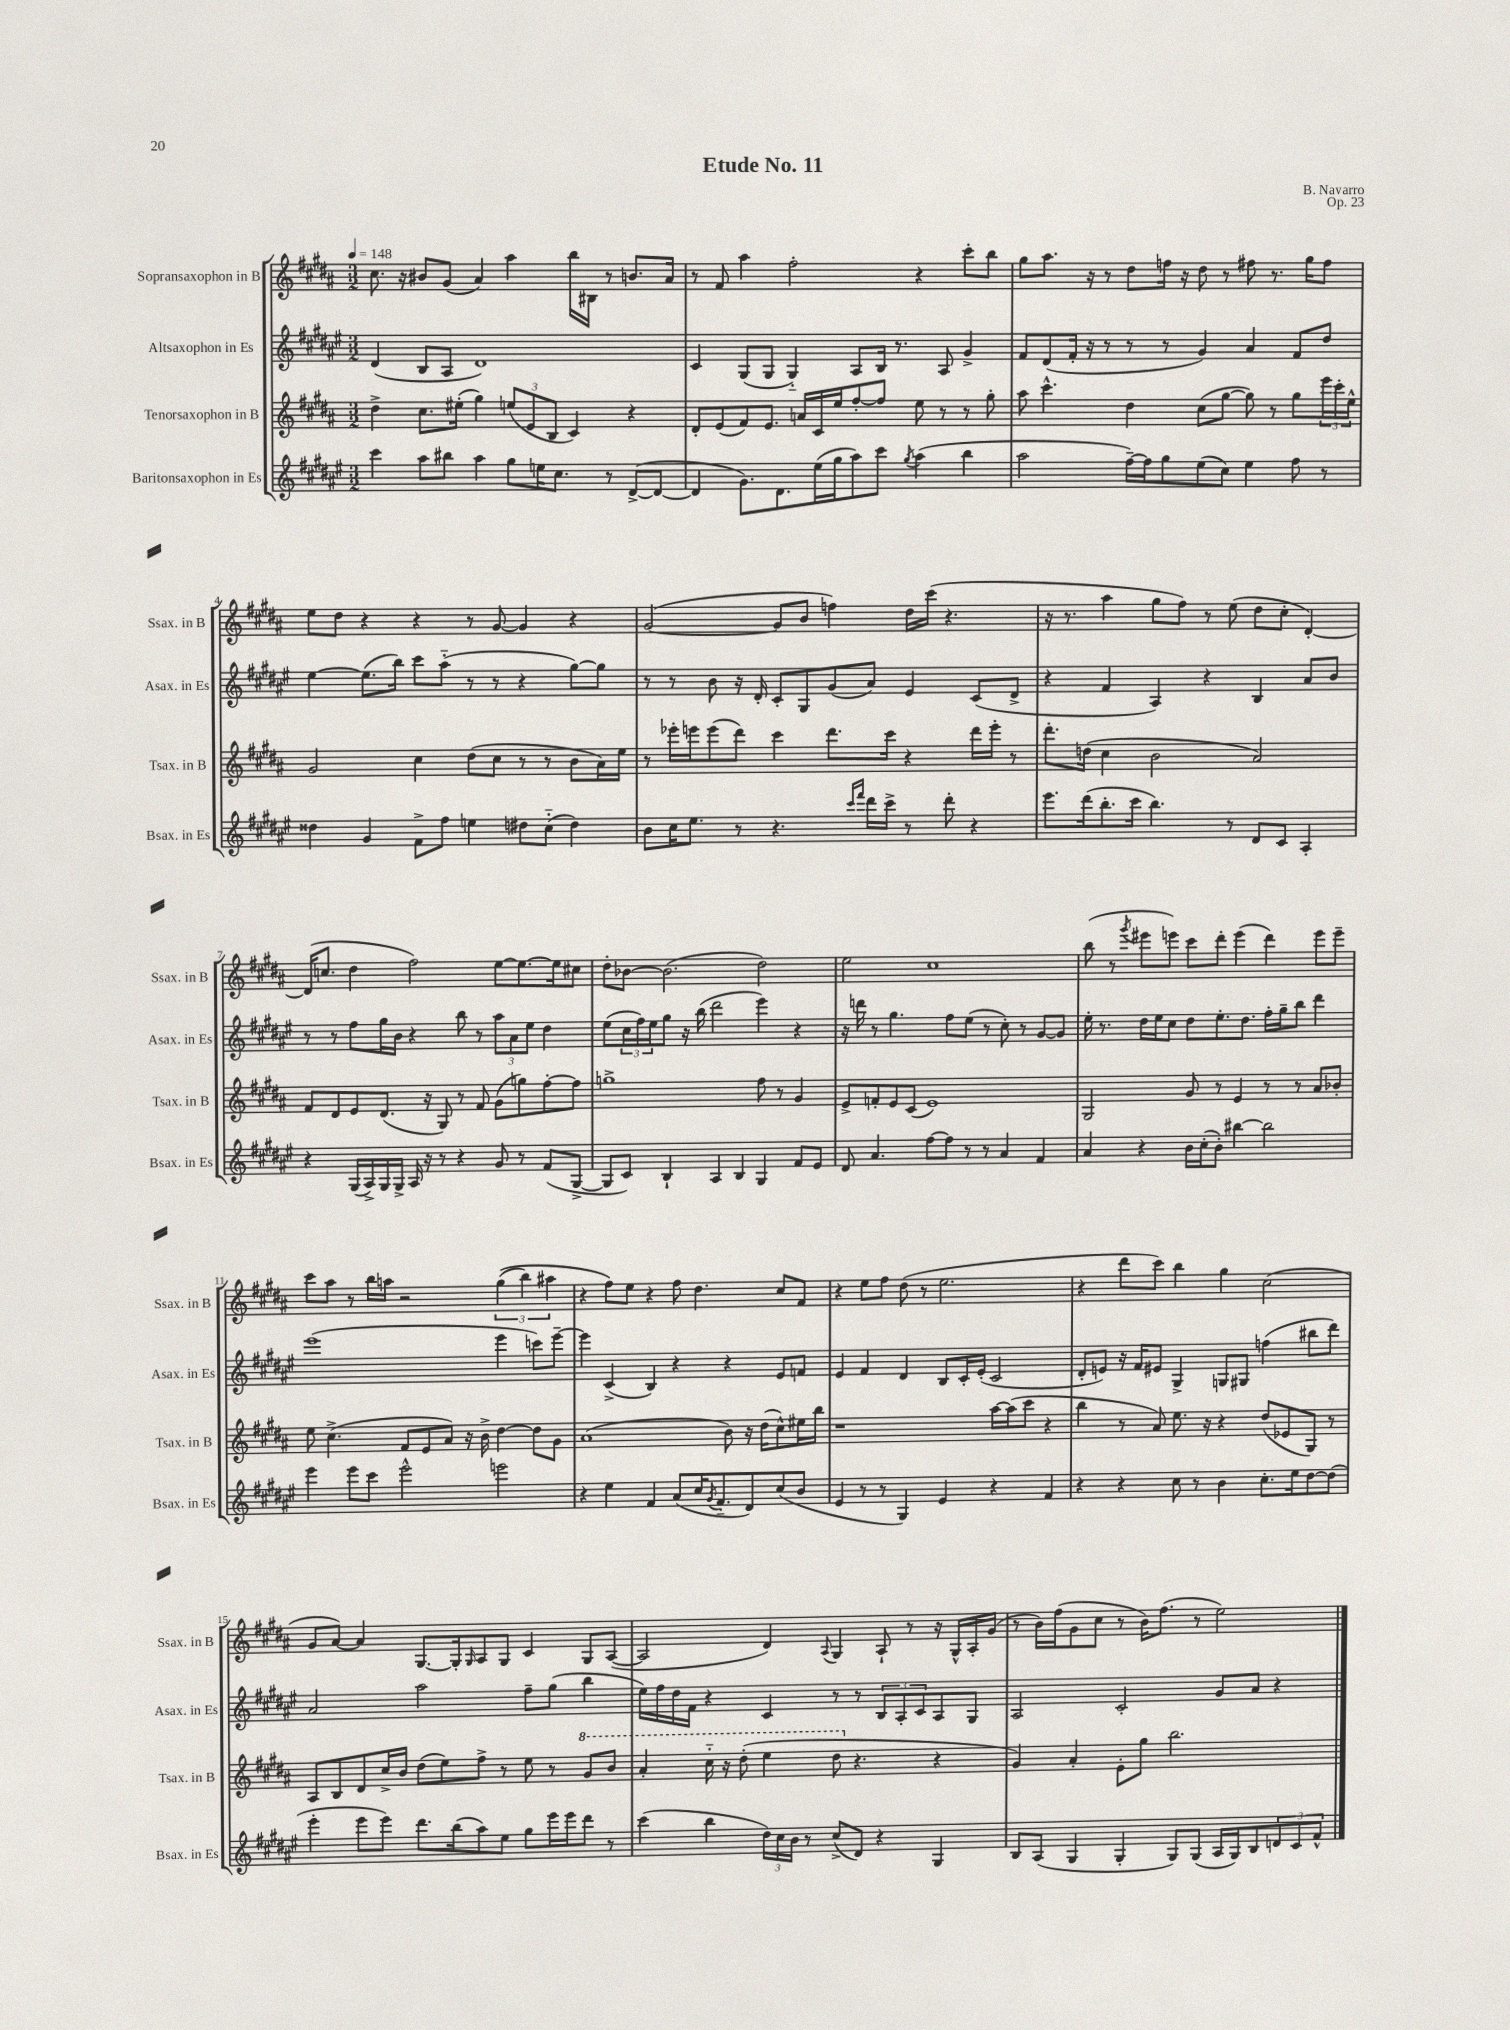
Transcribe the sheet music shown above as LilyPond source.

\header { title = "Etude No. 11" composer = "B. Navarro" opus = "Op. 23" }
<<
\new StaffGroup <<
\new Staff = "s0" \with { instrumentName = "Sopransaxophon in B" shortInstrumentName = "Ssax. in B" } {
    \clef treble \key b \major \numericTimeSignature \time 3/2 \tempo 4 = 148
    cis''8. r16 bis'8 gis'8( ais'4) ais''4 b''16 bis16 r8 b'8. ais'16 |
    r8 fis'8 ais''4 fis''2-. r4 cis'''8-. b''8 |
    gis''8 ais''8. r16 r8 dis''8 f''16 r16 dis''8 r8 fis''8 r8. gis''16 fis''8 |
    e''8 dis''8 r4 r4 r8 gis'8~ gis'4 r4 |
    gis'2~( gis'8 b'8 f''4) dis''16 cis'''16( r4. |
    r16 r8. ais''4 gis''8 fis''8) r8 e''8( dis''8 cis''8-. dis'4~-.) |
    dis'16( c''8. dis''4 fis''2) e''8~ e''8.~ e''16 cis''8 |
    dis''8-. bes'8~ bes'2.( dis''2) |
    e''2 cis''1 |
    b''8( r8 \acciaccatura { gis'''8 } eis'''8 e'''8) cis'''8 dis'''8-. e'''4( dis'''4) e'''8 e'''8-- |
    cis'''8 ais''8 r8 b''16 a''16 r2 \tuplet 3/2 { gis''4(\( b''4) ais''4 } |
    r4 fis''8\) e''8 r4 fis''8 dis''4. cis''8 fis'8 |
    r4 e''8 fis''8 dis''8( r8 e''2. |
    r4 dis'''8 cis'''8) b''4 gis''4 cis''2( |
    gis'8 ais'8~) ais'4 gis8.~ gis16-. \grace { gis16 } ais8 gis8 cis'4 gis8 ais8~( |
    ais2 dis'4) \appoggiatura { ais8 } gis4 ais8-! r8 r16 gis16-^ ais16-. gis'16( |
    r8 b'16) fis''16( gis'8 cis''8 r8 b'16) fis''8.( r8 e''2) \bar "|." |
}
\new Staff = "s1" \with { instrumentName = "Altsaxophon in Es" shortInstrumentName = "Asax. in Es" } {
    \clef treble \key fis \major \numericTimeSignature \time 3/2
    dis'4( b8 ais8 dis'1) |
    cis'4 gis8( gis8 gis4-_) ais8 b16 r8. ais8 gis'4-> |
    fis'8 dis'8( fis'16-. r16 r8 r8 r8 gis'4) ais'4 fis'8 dis''8 |
    eis''4~ eis''8.( b''16) cis'''8 ais''8-_( r8 r8 r4 gis''8~) gis''8 |
    r8 r8 b'8 r16 dis'16-. cis'8-. gis8 gis'8( ais'8) eis'4 cis'8( dis'8-> |
    r4 fis'4 ais4) r4 b4 ais'8 b'8 |
    r8 r8 fis''8 gis''16 b'16 r4 b''8 r8 \tuplet 3/2 { ais''8 ais'8 eis''8 } dis''4 |
    eis''8( \tuplet 3/2 { cis''16 fis''16) eis''16 } gis''8 r16 b''16( dis'''2 eis'''4) r4 |
    r16 d'''16 r8 gis''4. fis''8 eis''8( r8 cis''8-.) r8 gis'8~ gis'8 |
    eis''16-. r8. dis''16 eis''16 cis''8 dis''8 eis''8.-. dis''8. fis''16-. gis''16-- b''8 dis'''4 |
    eis'''1( eis'''4 c'''8) eis'''8~-- |
    eis'''4 cis'4->( b4) r4 r4 eis'8 f'8 |
    eis'4 fis'4 dis'4 b8 cis'16-. eis'16-.( cis'2 |
    dis'8-. e'8) r16 fis'16 eis'8 gis4-> g8 gis8 f''4( bis''8 dis'''8) |
    ais'2 ais''2 fis''8-- gis''8( b''4 |
    eis''16) fis''16 dis''16 fis'16 r4 cis'4 r8 r8 \tuplet 3/2 { b8 ais8-. cis'8 } ais8 gis8 |
    ais2 cis'2-. gis'8 ais'8 r4 \bar "|." |
}
\new Staff = "s2" \with { instrumentName = "Tenorsaxophon in B" shortInstrumentName = "Tsax. in B" } {
    \clef treble \key b \major \numericTimeSignature \time 3/2
    dis''4-> cis''8. eis''16-.( gis''4) \tuplet 3/2 { e''8( e'8 b8 } cis'4) r4 |
    dis'8-. e'8( fis'8) e'8. a'16 cis'16 e''16 fis''8~-. fis''8 e''8 r8 r8 gis''8-. |
    ais''8 cis'''4.-^ dis''4 cis''8( gis''8~ gis''8) r8 gis''8 \tuplet 3/2 { e'''16 cis'''16-. e''16-^ } |
    gis'2 cis''4 dis''8( cis''8 r8 r8 b'8 ais'16) e''16 |
    r8 ees'''16-. e'''16 e'''8( dis'''8) cis'''4 dis'''8. cis'''16 r4 dis'''16 e'''16-. r8 |
    dis'''8.-. d''16( cis''4 b'2 ais'2) |
    fis'8 dis'8 e'8 dis'8.( r16 gis8) r8 fis'8 gis'8( g''8) fis''8~-. fis''8 |
    g''1-> fis''8 r8 gis'4 |
    e'8-> f'8-. e'8 cis'8( e'1) |
    gis2 gis'8 r8 e'4 r8 r8 ais'8 bes'8-. |
    e''8 cis''4.->( fis'8 e'8 ais'8) r16 b'16-> dis''4~ dis''8 gis'8 |
    ais'1( b'8) r16 dis''16( cis''8-^) eis''16 b''16 |
    r1 ais''16~ ais''16( cis'''8 r4 |
    b''4 r8 ais'8) e''8. r16 r4 dis''8( ees'8 gis8) r8 |
    ais8 b8 dis'8 cis''16-> b'16 dis''8( e''8) fis''8-> r8 e''8 r8 \ottava #1 gis''8 b''8 |
    ais''4-. cis'''16-_ r16 dis'''8-.( e'''4 dis'''8 \ottava #0 r4. r4 |
    gis'4) ais'4-. e'8-. gis''8 b''2. \bar "|." |
}
\new Staff = "s3" \with { instrumentName = "Baritonsaxophon in Es" shortInstrumentName = "Bsax. in Es" } {
    \clef treble \key fis \major \numericTimeSignature \time 3/2
    cis'''4 ais''8 bis''8 ais''4 gis''8 e''16 cis''8. r8 dis'8~->( dis'8~ |
    dis'4 gis'8.) dis'8. eis''16( gis''16 ais''8) cis'''8 \acciaccatura { gis''8 } ais''4( b''4 |
    ais''2 fis''16~--) fis''16 gis''8 eis''8( cis''8) eis''4 fis''8 r8 |
    disis''4 gis'4 fis'8-> fis''8 e''4 dis''8 cis''8-_( dis''4) |
    b'8 cis''16 eis''8. r8 r4. \grace { cis'''16 fis'''16 } dis'''16 cis'''16-> r8 dis'''8-. r4 |
    eis'''8. dis'''16( b''8.-. cis'''16 b''4.) r8 dis'8 cis'8 ais4-. |
    r4 gis16( ais16->) gis16 gis16-> ais16 r16 r8 r4 gis'8 r8 fis'8( gis8~-> |
    gis8 cis'8) b4-! ais4 b4 gis4 fis'8 eis'8 |
    dis'8 ais'4. fis''8~ fis''8 r8 r8 ais'4 fis'4 |
    ais'4 r4 b'16 cis''16-.( b'8-.) bis''4~ bis''2 |
    eis'''4 eis'''8 cis'''8 eis'''2-^ e'''2 |
    r4 eis''4 fis'4 ais'8( cis''16 \acciaccatura { gis'8 } fis'8.-_ dis'8) cis''8( b'8 |
    eis'4 r8 r8 gis4) eis'4 r4 fis'4 |
    r4 r4 cis''8 r8 b'4 cis''8.-. eis''16 dis''8~ dis''8( |
    eis'''4-. eis'''8 eis'''8) dis'''8. b''16( ais''8) eis''8 gis''8 eis'''16 eis'''16 dis'''8 r8 |
    cis'''4( b''4 \tuplet 3/2 { dis''16) cis''16 b'16 } r8 cis''8->( dis'8) r4 gis4 |
    b8 ais8( gis4 gis4-. gis8) gis8( ais16 gis16) b8 \tuplet 3/2 { d'8 cis'8 fis'8-^ } \bar "|." |
}
>>
>>
